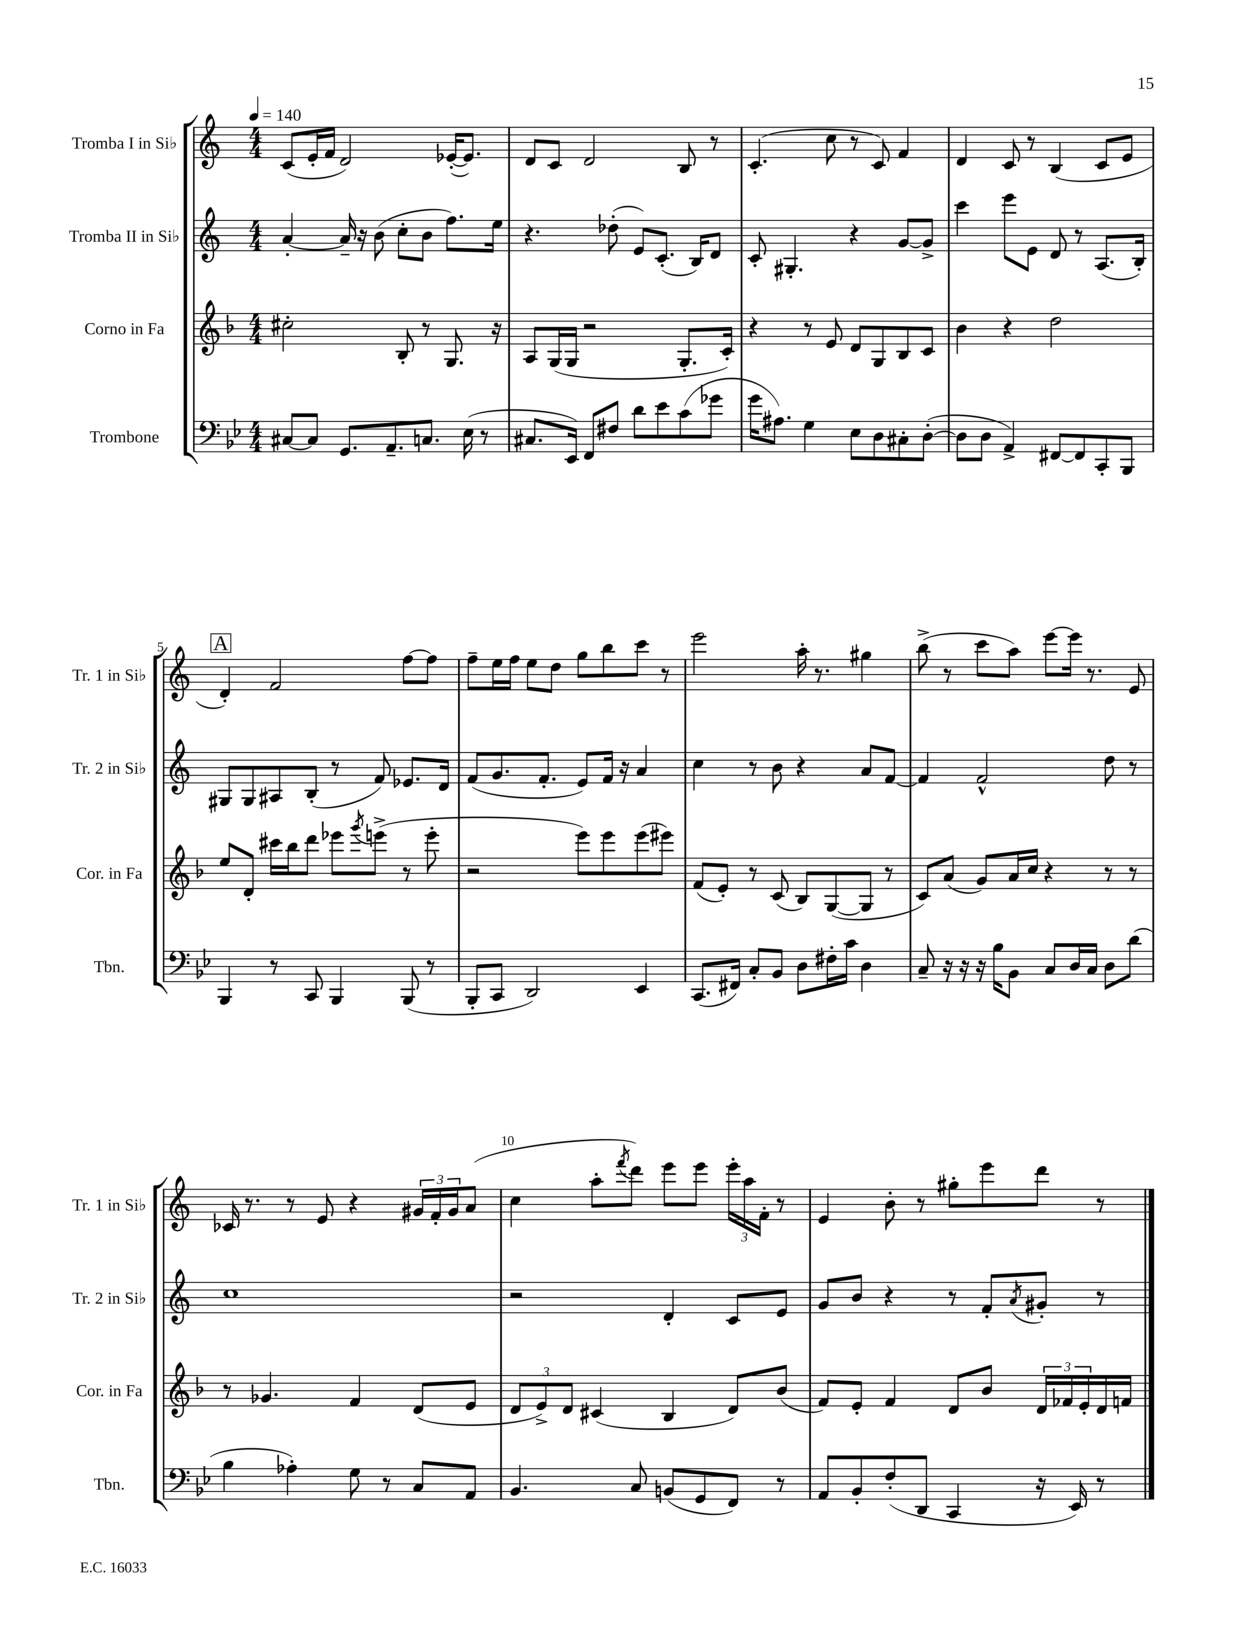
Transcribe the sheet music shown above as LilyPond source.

<<
\new StaffGroup <<
\new Staff = "s0" \with { instrumentName = "Tromba I in Sib" shortInstrumentName = "Tr. 1 in Sib" } {
    \clef treble \key c \major \numericTimeSignature \time 4/4 \tempo 4 = 140
    c'8( e'16-. f'16 d'2) ees'16~-.( ees'8.) |
    d'8 c'8 d'2 b8 r8 |
    c'4.-.( c''8 r8 c'8) f'4 |
    d'4 c'8 r8 b4( c'8 e'8 |
    \mark \markup { \box "A" } d'4-.) f'2 f''8~ f''8 |
    f''8-- e''16 f''16 e''8 d''8 g''8 b''8 c'''8 r8 |
    e'''2 a''16-. r8. gis''4 |
    b''8->( r8 c'''8 a''8) e'''8~ e'''16 r8. e'8 |
    ces'16 r8. r8 e'8 r4 \tuplet 3/2 { gis'16 f'16-. gis'16 } a'8( |
    c''4 a''8-. \acciaccatura { f'''8 } d'''8) e'''8 e'''8 \tuplet 3/2 { e'''16-. a''16 f'16-. } r8 |
    e'4 b'8-. r8 gis''8-. e'''8 d'''8 r8 \bar "|." |
}
\new Staff = "s1" \with { instrumentName = "Tromba II in Sib" shortInstrumentName = "Tr. 2 in Sib" } {
    \clef treble \key c \major \numericTimeSignature \time 4/4
    a'4~-. a'16-- r16 b'8( c''8-. b'8 f''8.) e''16 |
    r4. des''8-.( e'8) c'8.-.( b16) d'8 |
    c'8-. gis4.-. r4 g'8~ g'8-> |
    c'''4 e'''8 e'8 d'8 r8 a8.( b16-.) |
    \mark \markup { \box "A" } gis8 gis8 ais8 b8-.( r8 f'8) ees'8. d'16 |
    f'8( g'8. f'8.-. e'8) f'16 r16 a'4 |
    c''4 r8 b'8 r4 a'8 f'8~ |
    f'4 f'2-^ d''8 r8 |
    c''1 |
    r2 d'4-. c'8 e'8 |
    g'8 b'8 r4 r8 f'8-. \acciaccatura { a'8 } gis'8-. r8 \bar "|." |
}
\new Staff = "s2" \with { instrumentName = "Corno in Fa" shortInstrumentName = "Cor. in Fa" } {
    \clef treble \key f \major \numericTimeSignature \time 4/4
    cis''2-. bes8-. r8 g8. r16 |
    a8 g16( g16 r2 g8.-. c'16-.) |
    r4 r8 e'8 d'8 g8 bes8 c'8 |
    bes'4 r4 d''2 |
    \mark \markup { \box "A" } e''8 d'8-. cis'''16 bes''16 d'''8 ees'''8 \acciaccatura { g'''8 } e'''8->( r8 e'''8-. |
    r2 e'''8) e'''8 e'''8( eis'''8) |
    f'8( e'8-.) r8 c'8( bes8) g8~( g8 r8 |
    c'8) a'8( g'8) a'16 c''16 r4 r8 r8 |
    r8 ges'4. f'4 d'8( e'8 |
    \tuplet 3/2 { d'8 e'8->) d'8 } cis'4( bes4 d'8) bes'8( |
    f'8) e'8-. f'4 d'8 bes'8 \tuplet 3/2 { d'16 fes'16 e'16-. } d'16 f'16 \bar "|." |
}
\new Staff = "s3" \with { instrumentName = "Trombone" shortInstrumentName = "Tbn." } {
    \clef bass \key bes \major \numericTimeSignature \time 4/4
    cis8~ cis8 g,8. a,8.-- c8. ees16( r8 |
    cis8. ees,16) f,8 fis8 d'8 ees'8 c'8( ges'8 |
    g'16 ais8.) g4 ees8 d8 cis8-. d8~-.( |
    d8 d8 a,4->) fis,8~ fis,8 c,8-. bes,,8 |
    \mark \markup { \box "A" } bes,,4 r8 c,8 bes,,4 bes,,8( r8 |
    bes,,8-. c,8 d,2) ees,4 |
    c,8.( fis,16) c8-. bes,8 d8 fis16-. c'16 d4 |
    c8-- r16 r16 r16 bes16 bes,8 c8 d16 c16 d8 d'8( |
    bes4 aes4-.) g8 r8 c8 a,8 |
    bes,4. c8 b,8( g,8 f,8) r8 |
    a,8 bes,8-. f8-.( d,8 c,4 r16 ees,16) r8 \bar "|." |
}
>>
>>
\layout { \context { \Score \override BarNumber.break-visibility = ##(#f #t #t) barNumberVisibility = #(every-nth-bar-number-visible 5) } }
